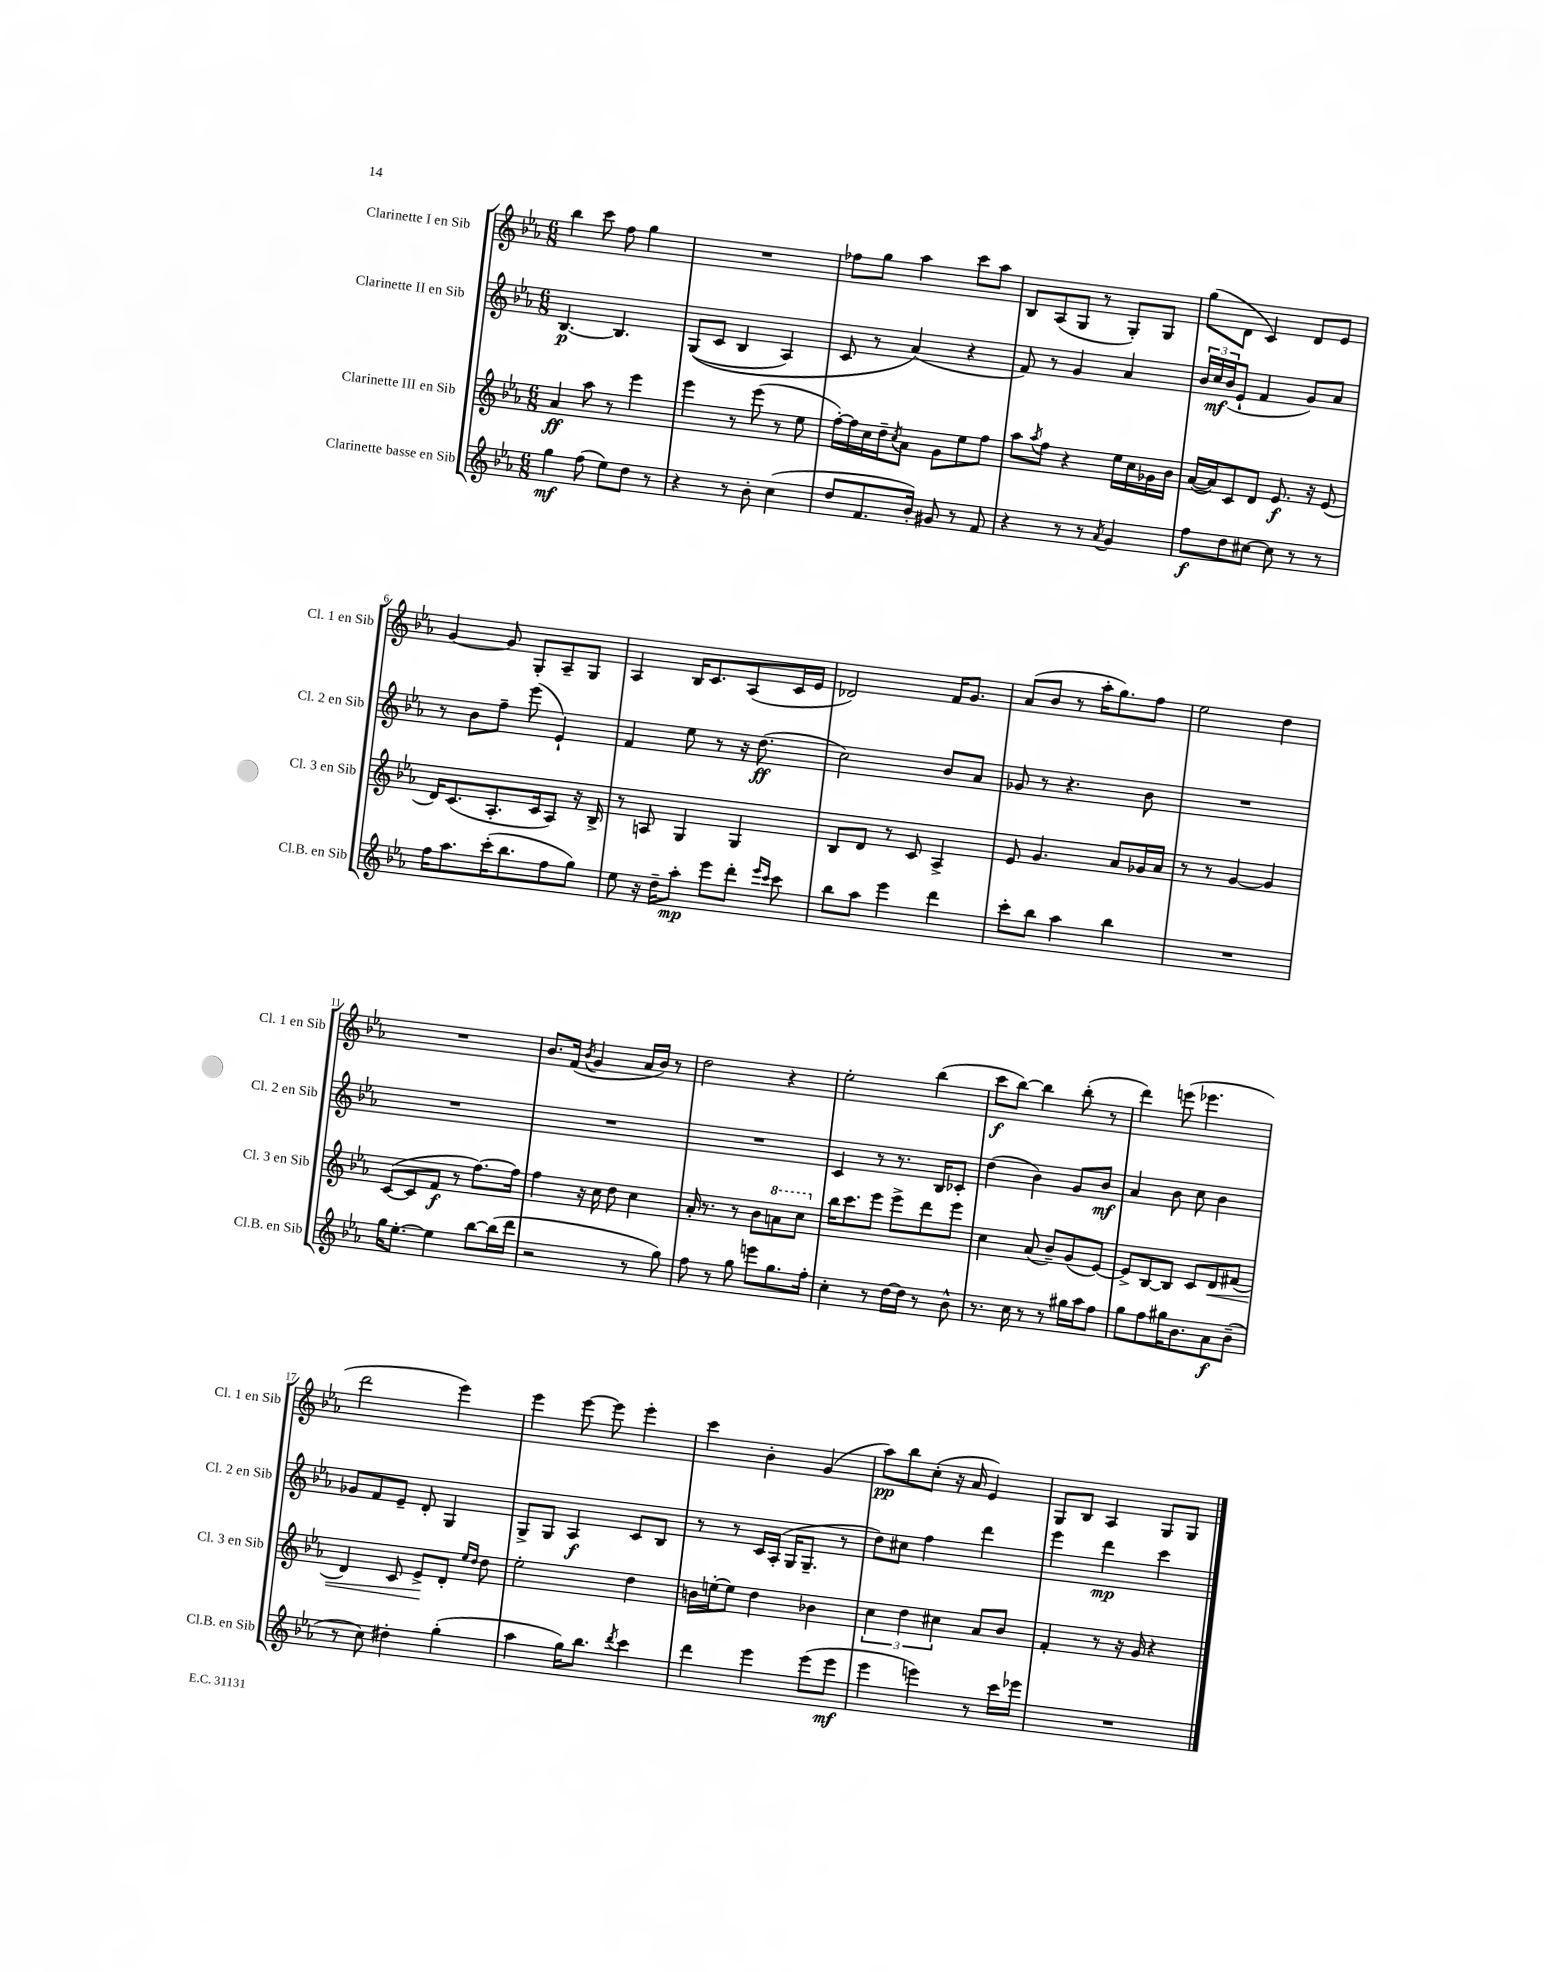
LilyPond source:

<<
\new StaffGroup <<
\new Staff = "s0" \with { instrumentName = "Clarinette I en Sib" shortInstrumentName = "Cl. 1 en Sib" } {
    \clef treble \key ees \major \numericTimeSignature \time 6/8
    bes''4 c'''8 f''8 g''4 |
    R2. |
    fes''8 g''8 aes''4 c'''8 aes''8 |
    bes8 aes8( g8 r8 g8-.) g8 |
    g''8( d'8 c'4) d'8 ees'8 |
    g'4~ g'8 g8-. aes8-- g8 |
    aes4 bes16 c'8. aes8( c'16 ees'16 |
    des'2) f'16 g'8. |
    aes'8( bes'8 r8 aes''16-. g''8.) f''8 |
    ees''2 d''4 |
    R2. |
    bes'8. f'16( \acciaccatura { bes'8 } g'4 aes'16 bes'16) r8 |
    d''2 r4 |
    ees''2-. bes''4( |
    c'''8\f bes''8~) bes''4 bes''8-.( r8 |
    d'''4) e'''8( ees'''4. |
    d'''2 ees'''4) |
    ees'''4 ees'''8~ ees'''8 ees'''4-. |
    c'''4 bes'4-. g'4( |
    aes''8\pp) bes''8 c''8-.( r16 aes'16 ees'4) |
    g8 bes8 aes4 g8 g8 \bar "|." |
}
\new Staff = "s1" \with { instrumentName = "Clarinette II en Sib" shortInstrumentName = "Cl. 2 en Sib" } {
    \clef treble \key ees \major \numericTimeSignature \time 6/8
    bes4.~\p bes4. |
    g8(\( c'8 bes4 aes4) |
    c'8 r8 aes'4(\) r4 |
    f'8) r8 g'4 aes'4 |
    \tuplet 3/2 { bes'16 c''16\mf bes'16( } ees'8-! f'4 g'8) aes'8 |
    r8 bes'8 f''8-- ees'''8( ees'4-!) |
    f'4 ees''8 r8 r16 d''8.\ff( |
    c''2) bes'8 aes'8 |
    ges'8 r8 r4. bes'8 |
    R2. |
    R2. |
    R2. |
    R2. |
    c'4 r8 r8. bes16 ces'8-. |
    d''4( bes'4) g'8 bes'8\mf |
    aes'4 bes'8 c''8 bes'4 |
    ges'8 f'8 ees'8-- d'8-. g4 |
    g8-> g8 aes4\f c'8 bes8 |
    r8 r8 c'16 aes16-.( g16 g8.-- r8 |
    d''8) cis''8 f''4 d'''4 |
    ees'''4 d'''4\mp c'''4 \bar "|." |
}
\new Staff = "s2" \with { instrumentName = "Clarinette III en Sib" shortInstrumentName = "Cl. 3 en Sib" } {
    \clef treble \key ees \major \numericTimeSignature \time 6/8
    aes'4\ff aes''8 r8 ees'''4 |
    ees'''4 r8 ees'''8( r8 ees''8 |
    f''16~-.) f''16 c''16 d''16-- \acciaccatura { c''8 } aes'8 g'8 ees''8 f''8 |
    aes''8 \acciaccatura { aes''8 } f''8 r4 ees''16 c''16 ges'16 bes'16 |
    aes'16~( aes'16) c'8 d'8 ees'8.\f r16 ees'8( |
    d'16) c'8.( aes8.-. c'16 aes8) r16 bes16-> |
    r8 a8 g4 g4 |
    bes8 d'8 r8 c'8 aes4-> |
    ees'8 g'4. aes'8 ges'16 aes'16 |
    r8 r8 g'4~ g'4 |
    c'8~( c'8 f'8\f r8 f''8.~) f''16 |
    f''4 r16 c''16 d''8 c''4 |
    aes'16-. r8. r8 bes'8 \ottava #1 a''8 c'''8 \ottava #0 |
    bes''16 c'''8. ees'''8 ees'''8-> d'''8 ees'''8 |
    c''4 aes'8( bes'8--) g'8( ees'8~) |
    ees'8-> bes8~ bes8 c'8 d'8\< fis'8( |
    d'4) c'8 ees'8->\! d'8-. \grace { ees''16 d''16 } d''8 |
    ees''2-. d''4 |
    b'16 e''16~-. e''8 d''4 bes'4 |
    \tuplet 3/2 { c''4 d''4 cis''4 } aes'8 bes'8 |
    f'4-. r8 r16 g'16 r4 \bar "|." |
}
\new Staff = "s3" \with { instrumentName = "Clarinette basse en Sib" shortInstrumentName = "Cl.B. en Sib" } {
    \clef treble \key ees \major \numericTimeSignature \time 6/8
    g''4\mf f''8( ees''8) d''8 r8 |
    r4 r8 bes'8-. c''4( |
    d''8 f'8. bes'16-.) gis'8 r8 f'8 |
    r4 r8 r8 \acciaccatura { aes'8 } g'4 |
    f''8\f d''8 cis''8~ cis''8 r8 r8 |
    f''16 aes''8. c'''16-.( bes''8. f''8 g''8) |
    ees''8 r16 d''16-- aes''8-.\mp ees'''8 d'''8-. \grace { ees'''16 c'''16 } c'''8 |
    bes''8 aes''8 ees'''4 d'''4 |
    c'''8-. bes''8 aes''4 bes''4 |
    R2. |
    g''16 ees''8.~-. ees''4 bes''8~ bes''16( d'''16 |
    r2 r8 g''8) |
    f''8 r8 g''8 e'''8 g''8. f''16-. |
    c''4-. r8 d''16~ d''16 r8 bes'8-^ |
    r8. c''16 r8 r8 gis''16 aes''16 f''8 |
    g''8 f''8 gis''16 bes'8. aes'8\f bes'8--( |
    r8 c''8) dis''4-. g''4-.( |
    aes''4 g''16) bes''8. \acciaccatura { d'''8 } c'''4 |
    d'''4 ees'''4 ees'''8( ees'''8\mf |
    ees'''4 e'''4) r8 c'''16 ees'''16 |
    R2. \bar "|." |
}
>>
>>
